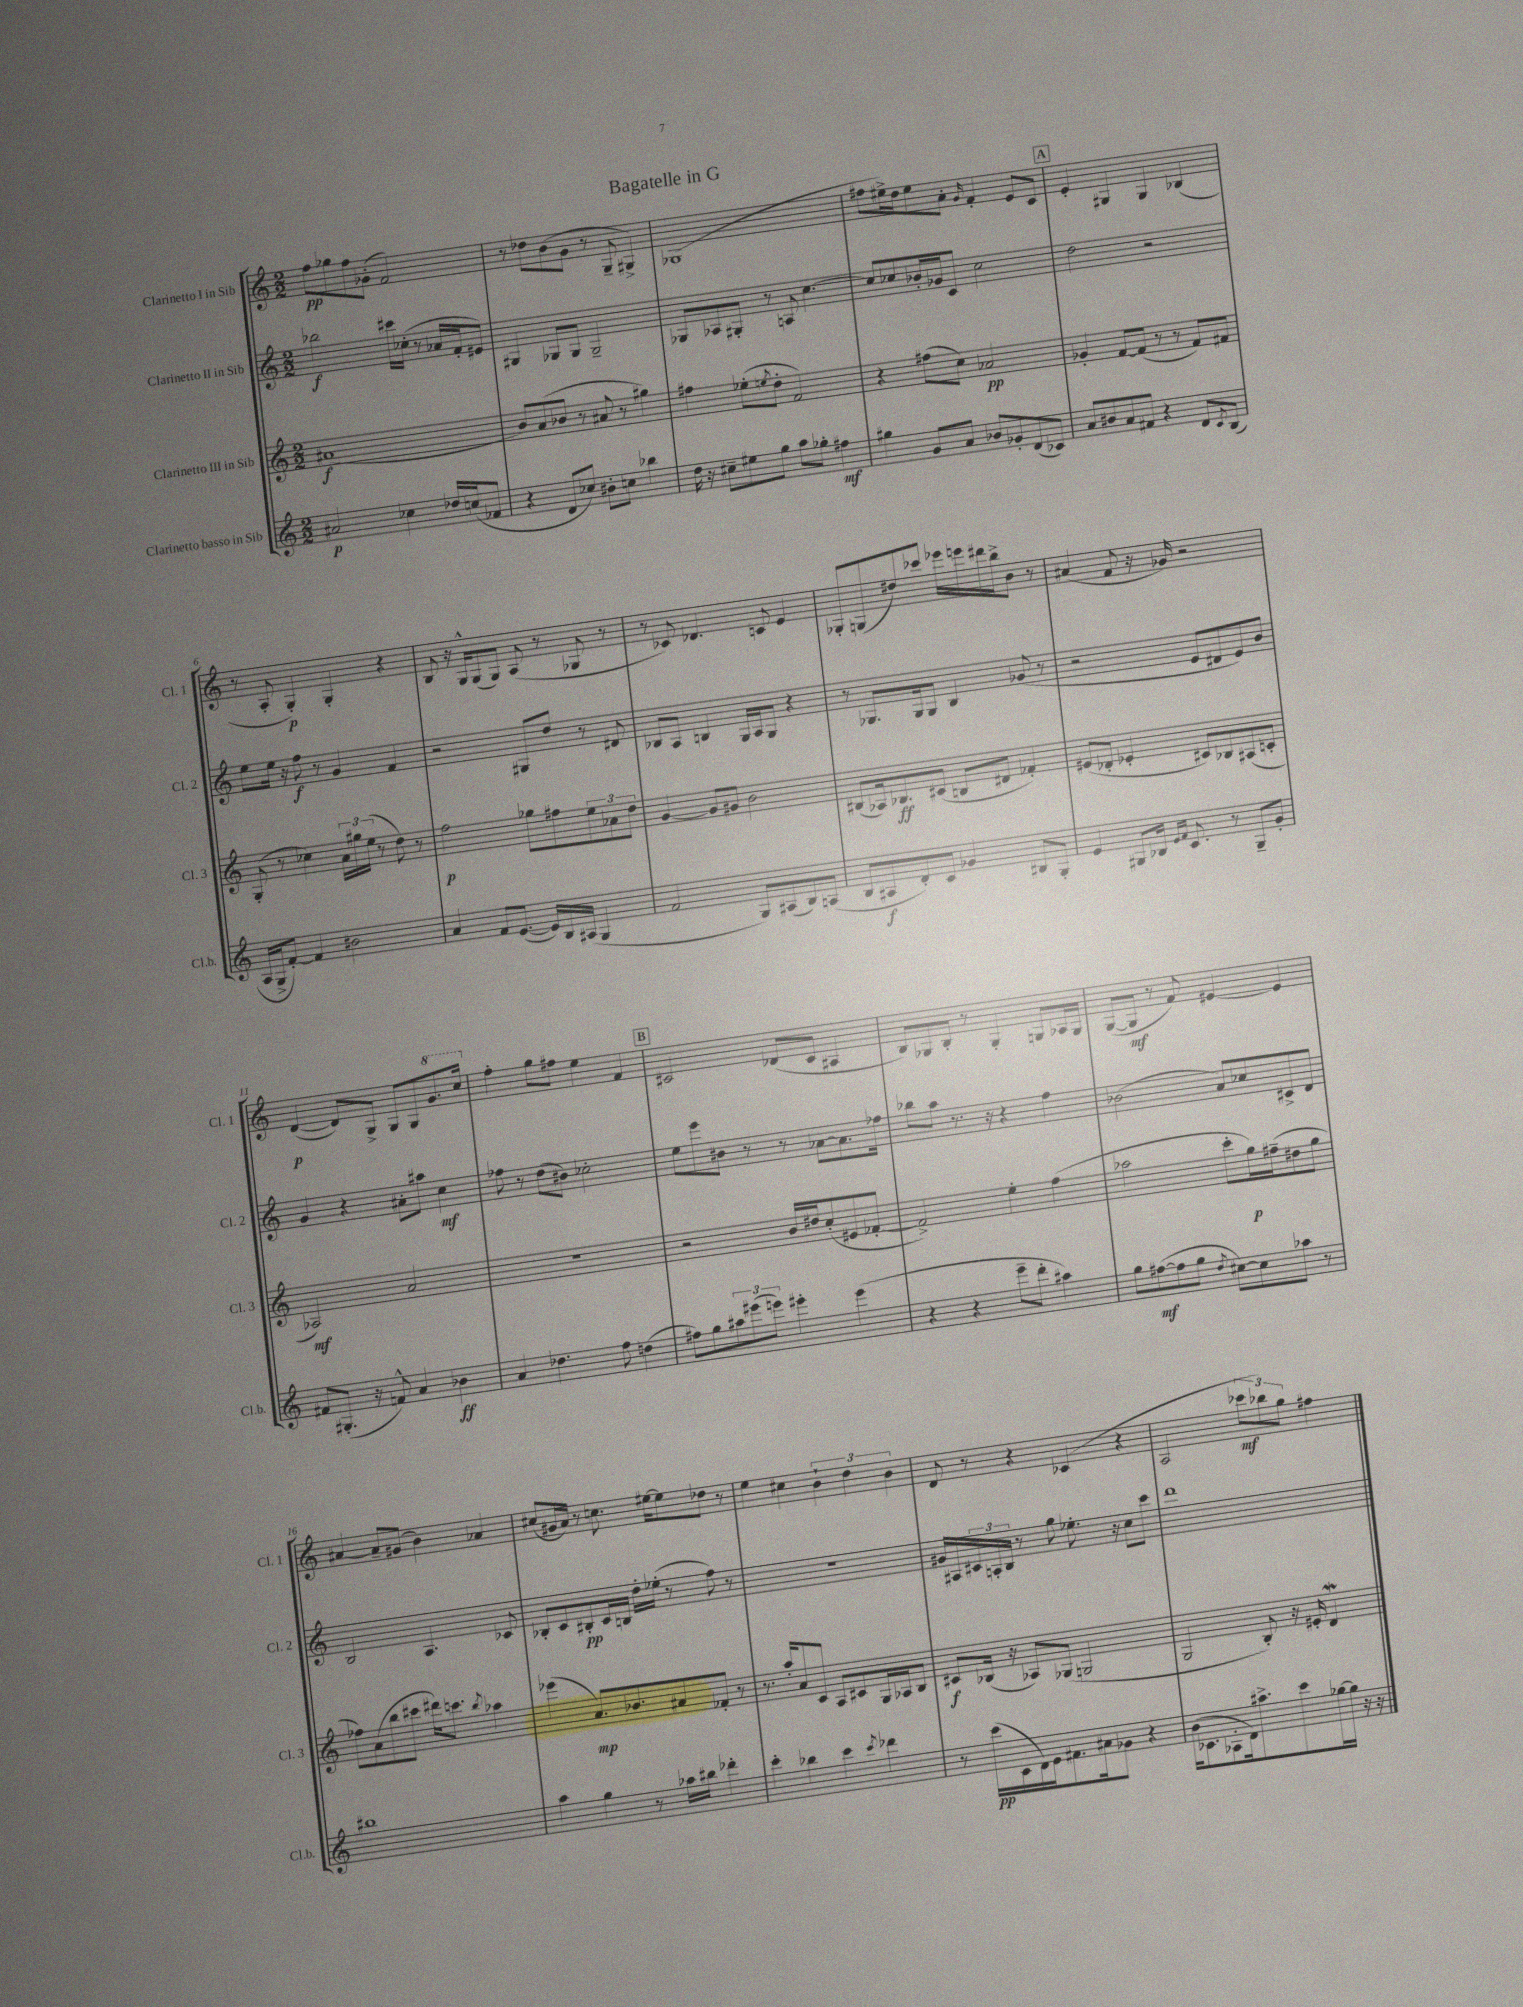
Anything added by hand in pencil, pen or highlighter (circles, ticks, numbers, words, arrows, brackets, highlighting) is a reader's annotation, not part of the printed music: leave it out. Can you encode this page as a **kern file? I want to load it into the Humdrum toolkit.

**kern	**kern	**kern	**kern
*staff4	*staff3	*staff2	*staff1
*clefG2	*clefG2	*clefG2	*clefG2
*k[]	*k[]	*k[]	*k[]
*M2/2	*M2/2	*M2/2	*M2/2
2a#	(1a#	2bb-	8ff
.	.	.	8gg-
.	.	.	8ff
.	.	.	(8g-'
4cc-	.	16ccc#	2f)
.	.	(16cc-'	.
.	.	8r	.
16dd-	.	16a-	.
(16cc	.	16f'	.
8f-	.	8e#)	.
=	=	=	=
4r	8b)	4G#	8r
.	(8a	.	8dd-
8d	8b-	8G-	(8b
8cc-)	8r	8G-	8g
8b#'	8a#	2G-~	8r
8cc	8r	.	8G~
4bb-	4gg#)	.	4G#^)
=	=	=	=
16dd	4ff#	8G-	(1G-
16r	.	.	.
8cc#~	.	8A-	.
8ee#	(8ee-'	8G#'	.
.	8qee	.	.
8gg	8dd'	8r	.
8aa	2f)	8A	.
8gg-'	.	[4.cc	.
4ff#	.	.	.
=	=	=	=
4gg#	4r	8cc]	8ff#
.	.	8cc-	16ee#^)
.	.	.	16dd
8g	(8ff#	16b-'	8ee#
.	.	16g-	.
8a	8cc)	8c	8a'
.	.	.	16qqg
8b-	2a-	2cc-	4f'
8g-'	.	.	.
(8d	.	.	8e
8c-)	.	.	8c
=	=	=	=
8a	4g-'	2dd	4e'
8b#	.	.	.
8a	[8f	.	4G#
8f#	(8f]	.	.
4r	8r	2r	4G#
.	8r	.	.
8d	8f)	.	(4B-
8qc	.	.	.
(8B	8f#	.	.
=	=	=	=
16A	(8G'	8ee	8r
16G^	.	.	.
[8f')	8r	16ee	8A'
.	.	16r	.
4f]	4cc-)	8ff	4G')
.	.	8r	.
2b#	24a	4g	4G'
.	24gg#	.	.
.	(24ee	.	.
.	8r	.	.
.	8dd)	4f	4r
.	8r	.	.
=	=	=	=
4a	2ff	2r	8B
.	.	.	16r
.	.	.	16G^^
8f	.	.	(8G
([8.e	.	.	8G)
.	8gg-	8G#	(8A
16e])	.	.	.
16B	8ff#	8dd	8r
(16A#	.	.	.
4G	12ee	8r	8G-
.	12a-	.	.
.	.	8d#	8r
.	12dd	.	.
=	=	=	=
2f	[4g	8B-	8r
.	.	8A	8c-)
.	8g]	4B	4.d-
.	8g#	.	.
8G)	2b	16G	.
.	.	16A	.
(8A#	.	8G	8c
8B)	.	4r	4e
(8A	.	.	.
=	=	=	=
8B	(8B#	8r	8G-'
8A#	16A-)	8.G-	(8G
.	8.B-	.	.
8d')	.	.	8dd#)
.	.	16G-	.
8c	(8c#	8G-	8ccc-
4g-	8B	4B	16eee-
.	.	.	16eee
.	8d#	.	16ddd#
.	.	.	16bb^
8B#	4f-')	(8g-	8b
8G'	.	8r	8r
=	=	=	=
4e	(8e#	2r	(4a#
.	8d-'	.	.
8G#	4e-'	.	8f
16B-	.	.	16r
16qqe	.	.	.
16qqf	.	.	.
8.c	.	.	16g-)
.	8c#)	8e	2r
8r	8B-	8d#	.
8G#~	(8A#	8e)	.
8g'	8c'	8b	.
=	=	=	=
8f#	2A-)	4g	([4d
(8.G#'	.	.	.
.	.	4r	8d])
16r	.	.	.
8f^^)	.	.	8G^
4a	2a	8a#'	8G
.	.	8aa#	8G
4b-	.	4cc	8.gg
.	.	.	16ccc
=	=	=	=
4a	1r	8ff-	4ff'
.	.	8r	.
4.dd-	.	(8dd	8gg
.	.	8b#)	8ff#
.	.	2cc-'	4ee
8ff	.	.	.
(4dd	.	.	4f
=	=	=	=
8ff#)	2r	8ee	2c#
8gg	.	8eee	.
12aa#	.	8b#	.
(12eee#	.	.	.
.	.	8r	.
12eee)	.	.	.
4eee#'	16b	8r	(8d-
.	16dd#	.	.
.	(8cc'	[8a-	8c#
(4eee#	8e#	8.a-]	4A#
.	[8f-'	.	.
.	.	16ff-	.
=	=	=	=
4r	2f-^])	8bb-	8B)
.	.	8aa	8G-
4r	.	8.r	8B'
.	.	.	8r
.	.	16r	.
8eee~	4ee'	4r	4G-'
8ddd'	.	.	.
4aa#)	(4ff	4ff	8G
.	.	.	16A-
.	.	.	16G
=	=	=	=
8gg	2aa-	(2b-	([8G
([8ff#	.	.	8G]
8ff#]	.	.	8r
8gg	.	.	8f)
8qdd	.	.	.
[8cc#)	8ccc'	8a)	[4e#
8cc#]	16gg)	8cc-	.
.	(16ff#~	.	.
8aa-	8dd#	8c#^	4e#]
8r	8gg	8d	.
=	=	=	=
1bb#	8ff-)	2B	[4a#
.	(8a	.	.
.	8bb	.	8a#~]
.	8ccc#	.	(8g#
.	16ddd#)	4.A	4b)
.	8.ccc	.	.
.	8qbb	.	.
.	4aa-	.	4a-
.	.	8c-	.
=	=	=	=
4aa	(4eee-	8B-'	(8cc#
.	.	8c	16g#
.	.	.	16a)
4gg	8.a)	8B#'	8r
.	.	16c	8.cc
.	8.b-	16B	.
8r	.	16dd'	.
.	.	(16ee-'	[16ee#
16aa-	8a#	8r	8ee#]
16bb#	.	.	.
4ddd-'	8f-'	8ff)	8dd-
.	8r	8r	8r
=	=	=	=
4ccc'	8.r	1r	4ee
.	16aa'	.	.
4bb-	8a	.	4cc#
.	8c	.	.
4ccc	8A	.	6b`
.	8c#	.	.
.	.	.	6dd
8qccc	.	.	.
4ddd-	16G	.	.
.	16A-	.	.
.	.	.	6b
.	8B	.	.
=	=	=	=
8r	8c#	16g#	8d
.	.	16A#	.
(16ccc	(16B-	24c#	8r
.	.	24A'	.
16c	16r	.	.
.	.	24B	.
16d)	8A-)	8r	4r
16e	.	.	.
8.f#	(8G-	8gg	.
.	2G	8.ee-'	(4c-
16a#	.	.	.
8g-	.	.	.
.	.	16r	.
4r	.	8cc	4r
.	.	8ccc	.
=	=	=	=
(16b	2G	1ddd	2A
8.c-	.	.	.
8A-'	.	.	.
16d)	.	.	.
8.aa#^	.	.	.
.	8B')	.	12ccc-
.	.	.	12bb-)
8ccc	16r	.	.
.	.	.	12gg
.	16e#'	.	.
[16gg-	4d	.	4ff#
16gg-]	.	.	.
16r	.	.	.
16r	.	.	.
==	==	==	==
*-	*-	*-	*-
